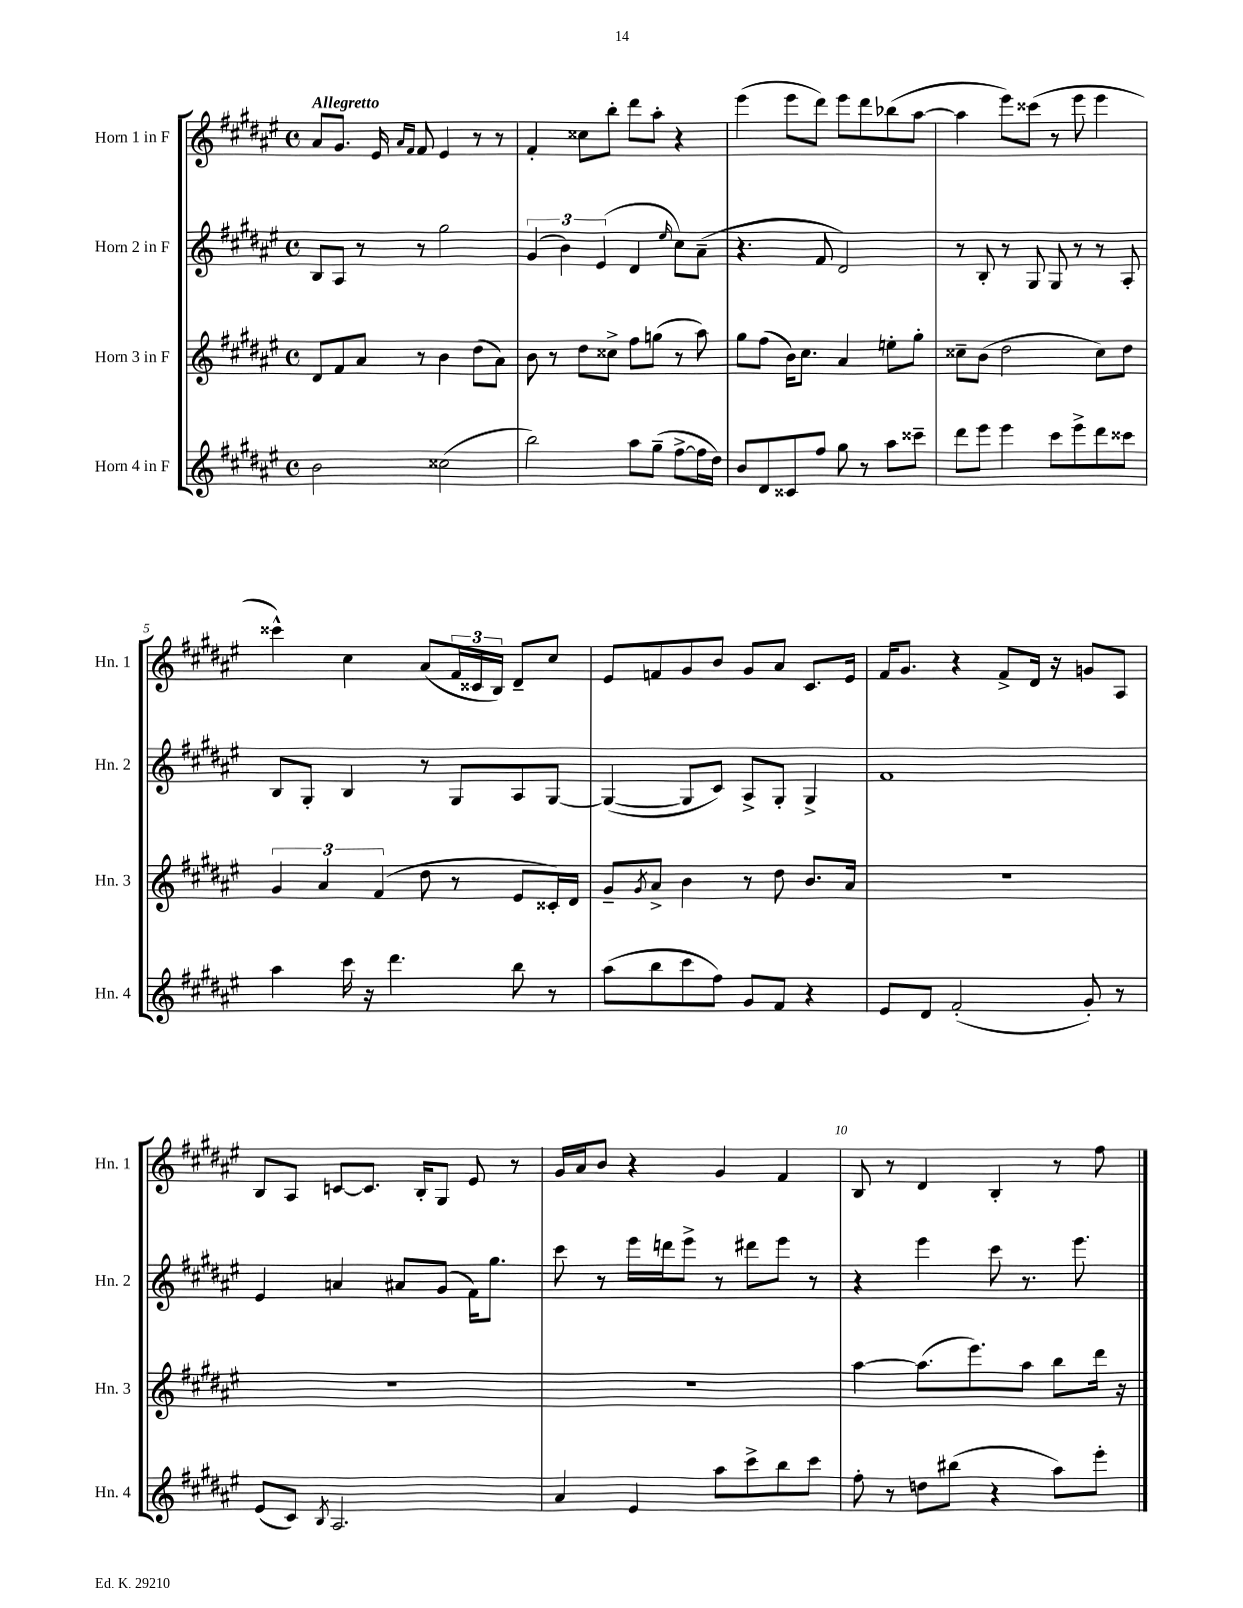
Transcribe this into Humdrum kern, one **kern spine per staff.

**kern	**kern	**kern	**kern
*part4	*part3	*part2	*part1
*staff4	*staff3	*staff2	*staff1
*I"Horn 4 in F	*I"Horn 3 in F	*I"Horn 2 in F	*I"Horn 1 in F
*I'Hn. 4	*I'Hn. 3	*I'Hn. 2	*I'Hn. 1
*clefG2	*clefG2	*clefG2	*clefG2
*k[f#c#g#d#a#e#]	*k[f#c#g#d#a#e#]	*k[f#c#g#d#a#e#]	*k[f#c#g#d#a#e#]
*M4/4	*M4/4	*M4/4	*M4/4
*met(c)	*met(c)	*met(c)	*met(c)
=1	=1	=1	=1
!	!	!	!LO:TX:a:B:t=Allegretto
2b\	8d#/L	8B/L	8a#/L
.	8f#/	8A#/J	8.g#/J
.	8a#/J	8r	.
.	.	.	16e#/
.	.	.	16qqa#/LL
.	.	.	16qqf#/JJ
.	8r	8r	8f#/
(2cc##X\	4b\	2gg#\	4e#/
.	(8dd#\L	.	8r
.	8a#\J)	.	8r
=2	=2	=2	=2
2bb\)	8b\	(6g#/	4f#'/
.	8r	.	.
.	.	6b\)	.
.	8dd#\L	.	8cc##X\L
.	.	(6e#/	.
.	8cc##X^\J	.	8bb'\J
8aa#\L	8ff#\L	4d#/	8ddd#\L
(8gg#~\J	(8ggn\J	.	8aa#'\J
.	.	16qqee#/	.
[8ff#^\L	8r	8cc#\L)	4r
16ff#\L]	8aa#\)	(8a#~\J	.
16dd#\JJ)	.	.	.
=3	=3	=3	=3
8b/L	8gg#\L	4.r	(4eee#\
8d#/	(8ff#\J	.	.
8c##X/	16b\KL)	.	8eee#\L
.	8.cc#\J	.	.
8ff#/J	.	8f#/	8ddd#\J)
8gg#\	4a#/	2d#/)	8eee#\L
8r	.	.	8ddd#\
8aa#\L	8een'\L	.	(8bb-X\
8ccc##X~\J	8gg#'\J	.	[8aa#\J
=4	=4	=4	=4
8ddd#\L	8cc##X~\L	8r	4aa#\]
8eee#\J	(8b\J	8B'/	.
4eee#\	2dd#\	8r	8eee#\L)
.	.	8G#/	(8ccc##X\J
8ccc#\L	.	8G#/	8r
8eee#^\	.	8r	8eee#\
8ddd#\	8cc##\L)	8r	4eee#\
8ccc##X\J	8dd#\J	8A#'/	.
!!LO:LB:g=z
=5	=5	=5	=5
4aa#\	6g#/	8B/L	4ccc##X^^\)
.	.	8G#'/J	.
.	6a#/	.	.
16ccc#\	.	4B/	4cc#\
16r	.	.	.
.	(6f#/	.	.
4.ddd#\	.	.	.
.	8dd#\	8r	(8a#/L
.	8r	8G#/L	24f#/L
.	.	.	24c##X/
.	.	.	24B/JJ)
8bb\	8e#/L	8A#/	8d#~/L
8r	16c##X'/L)	[8G#/J	8cc#/J
.	16d#/JJ	.	.
=6	=6	=6	=6
(8aa#\L	8g#~/L	(4G#/_	8e#/L
.	8qg#/	.	.
8bb\	8a#^/J	.	8fn/
8ccc#\	4b\	8G#/L]	8g#/
8ff#\J)	.	8c#/J)	8b/J
8g#/L	8r	8A#^/L	8g#/L
8f#/J	8dd#\	8G#'/J	8a#/J
4r	8.b/L	4G#^/	8.c#/L
.	16a#/Jk	.	16e#/Jk
=7	=7	=7	=7
8e#/L	1r	1f#	16f#/KL
.	.	.	8.g#/J
8d#/J	.	.	.
(2f#'/	.	.	4r
.	.	.	8f#^/L
.	.	.	16d#/Jk
.	.	.	16r
8g#'/)	.	.	8gn/L
8r	.	.	8A#/J
!!LO:LB:g=z
=8	=8	=8	=8
(8e#/L	1r	4e#/	8B/L
8c#/J)	.	.	8A#/J
8qB/	.	.	.
2.A#/	.	4an/	[8cn/L
.	.	.	8.c/J]
.	.	8a#X/L	.
.	.	.	16B'/KL
.	.	(8g#/J	8G#/J
.	.	16f#\KL)	8e#/
.	.	8.gg#\J	.
.	.	.	8r
=9	=9	=9	=9
4a#/	1r	8ccc#\	16g#/LL
.	.	.	16a#/J
.	.	8r	8b/J
4e#/	.	16eee#\LL	4r
.	.	16dddn\J	.
.	.	8eee#^\J	.
8aa#\L	.	8r	4g#/
8ccc#^\	.	8ddd#X\L	.
8bb\	.	8eee#\J	4f#/
8ccc#\J	.	8r	.
=10	=10	=10	=10
8ff#'\	[4aa#\	4r	8B/
8r	.	.	8r
8ddn\L	(8.aa#\L]	4eee#\	4d#/
(8bb#X\J	.	.	.
.	8.eee#\)	.	.
4r	.	8ccc#\	4B'/
.	8aa#\J	8.r	.
8aa#\L)	8bb\L	.	8r
.	.	8.eee#\	.
8eee#'\J	16ddd#\Jk	.	8ff#\
.	16r	.	.
==	==	==	==
*-	*-	*-	*-
